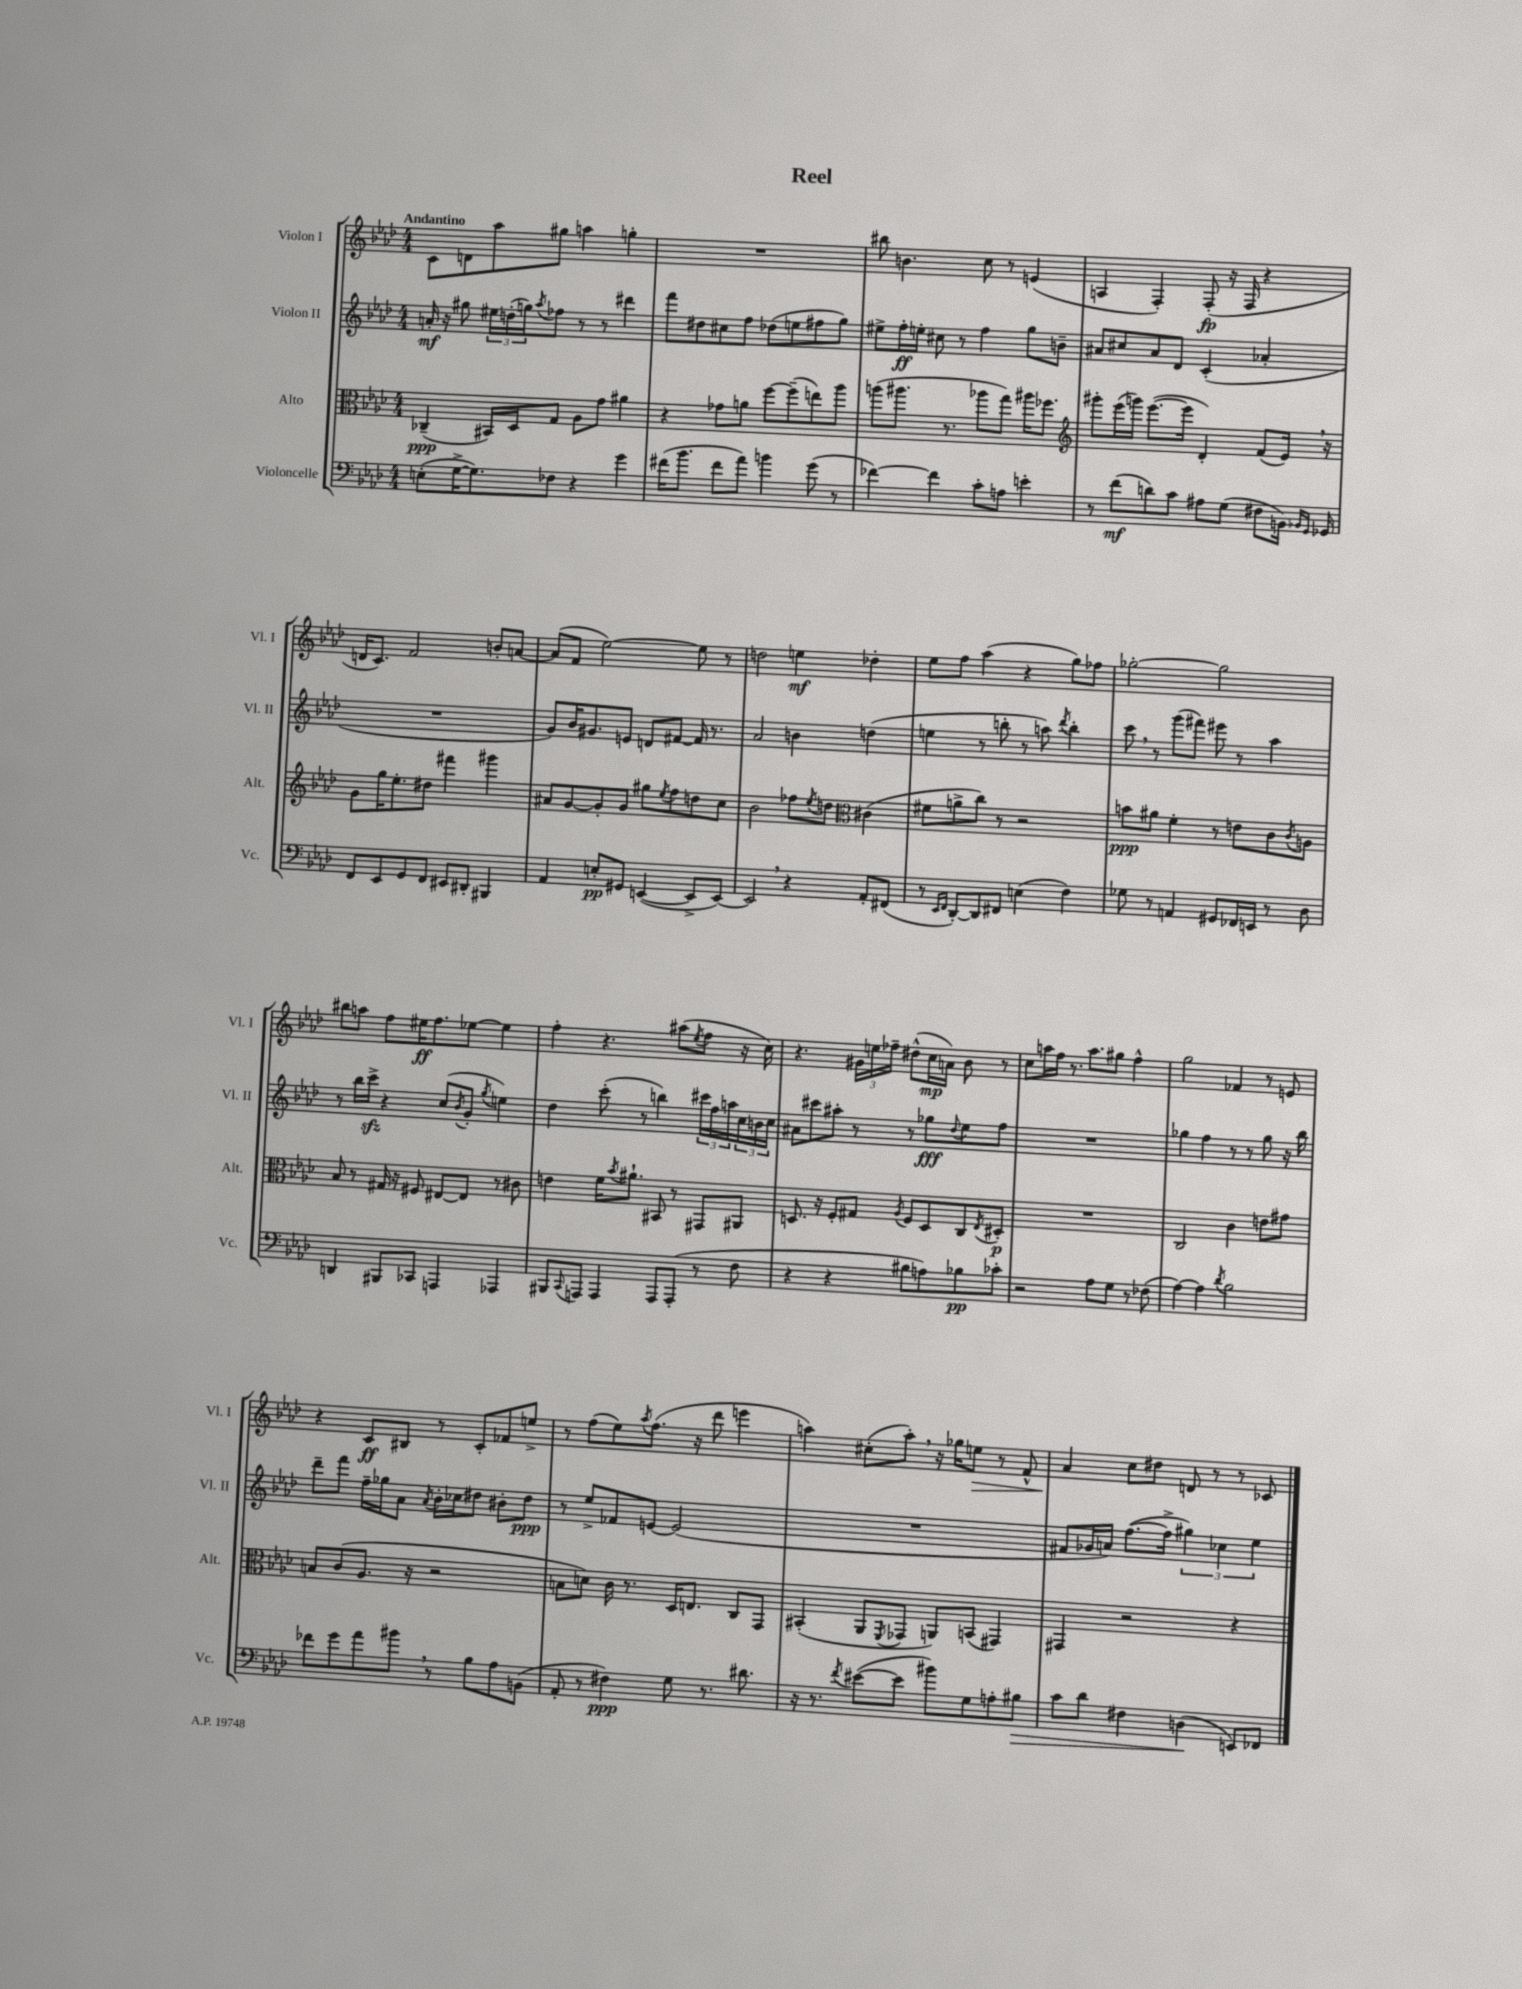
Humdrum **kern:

**kern	**dynam	**kern	**dynam	**kern	**dynam	**kern	**dynam
*part4	*part4	*part3	*part3	*part2	*part2	*part1	*part1
*staff4	*staff4	*staff3	*staff3	*staff2	*staff2	*staff1	*staff1
*I"Violoncelle	*	*I"Alto	*	*I"Violon II	*	*I"Violon I	*
*I'Vc.	*	*I'Alt.	*	*I'Vl. II	*	*I'Vl. I	*
*clefF4	*	*clefC3	*	*clefG2	*	*clefG2	*
*k[b-e-a-d-]	*	*k[b-e-a-d-]	*	*k[b-e-a-d-]	*	*k[b-e-a-d-]	*
*M4/4	*	*M4/4	*	*M4/4	*	*M4/4	*
=1	=1	=1	=1	=1	=1	=1	=1
!	!	!	!	!	!	!LO:TX:a:B:t=Andantino	!
(8En'\L	.	(4C-X~/	ppp	16an'/	mf	8c\L	.
.	.	.	.	16r	.	.	.
[16G^\K	.	.	.	8gg#X\	.	8dn\	.
8.G\])	.	.	.	.	.	.	.
.	.	16BB#X/LL)	.	24ee#X\LL	.	8aa-\	.
.	.	.	.	(24ddn'\	.	.	.
.	.	16D-/J	.	.	.	.	.
.	.	.	.	24ggn\J)	.	.	.
.	.	.	.	8qaa-/	.	.	.
8F-X\J	.	8G/J	.	8ff-X\J	.	8gg#X\J	.
4r	.	8A-\L	.	8r	.	4aan\	.
.	.	8g\J	.	8r	.	.	.
4g\	.	4a#X\	.	4ddd#X\	.	4ggn'\	.
=2	=2	=2	=2	=2	=2	=2	=2
(16f#X\KL	.	4r	.	8fff\L	.	1r	.
8.b-\J	.	.	.	.	.	.	.
.	.	.	.	8dd#X\	.	.	.
8f#\L	.	8g-X\L	.	8cc#X\	.	.	.
8a-\J)	.	8an\J	.	8ff\J	.	.	.
4bn\	.	[8ff\L	.	(8dd-X\L	.	.	.
.	.	(8ff~\]	.	8een\	.	.	.
(8g\	.	8een\)	.	8ff#X\	.	.	.
8r	.	8aa-\J	.	8gg\J)	.	.	.
=3	=3	=3	=3	=3	=3	=3	=3
[4f-X\)	.	(8aan\L	.	8ee#X^\L	.	8bb#X\	.
.	.	8.aa#X\J	.	16ff'\L	ff	4.bn\	.
.	.	.	.	16een'\JJ	.	.	.
4f-\]	.	.	.	8cc#X\	.	.	.
.	.	8.r	.	.	.	.	.
.	.	.	.	8r	.	.	.
8c'\L	.	8aa-X\L	.	4ff\	.	8cc\	.
8An\J	.	8gg\J)	.	.	.	8r	.
4en'\	.	16aa#X\KL	.	8gg\L	.	(4en/	.
.	.	8.ff-X\J	.	.	.	.	.
.	.	.	.	8bn~\J	.	.	.
=4	=4	=4	=4	=4	=4	=4	=4
*	*	*clefG2	*	*	*	*	*
8r	.	8ggg#X'\L	.	8a#X/L	.	4An/	.
(8f\L	mf	(16eee-\L	.	8cc#X/	.	.	.
.	.	16gggn\JJ)	.	.	.	.	.
8dn\)	.	([8.eee-\L	.	8a#/	.	4F'/)	.
8c\J	.	.	.	8d-/J	.	.	.
.	.	16eee-\Jk]	.	.	.	.	.
8A#X\L	.	4d-'/)	.	(4c'/	.	(8F'/	fp
(8G\J	.	.	.	.	.	16r	.
.	.	.	.	.	.	16F/	.
8F#X\L	.	(8f/L	.	4a-X'/	.	4r	.
16BBn\Jk)	.	16e-,/Jk)	.	.	.	.	.
16qqBB-X/LL	.	.	.	.	.	.	.
16qqGG/JJ	.	.	.	.	.	.	.
16GG-X/	.	16r	.	.	.	.	.
!!LO:LB:g=z
=5	=5	=5	=5	=5	=5	=5	=5
8FF/L	.	8g\L	.	1r	.	16dn/KL	.
.	.	.	.	.	.	8.c/J)	.
8EE-/	.	16gg\K	.	.	.	.	.
.	.	8.ee-'\	.	.	.	.	.
8GG/	.	.	.	.	.	2f/	.
8FF/J	.	8dd#X\J	.	.	.	.	.
8EE#X/L	.	4fff#X\	.	.	.	.	.
8DD#X'/J	.	.	.	.	.	.	.
4BBB#X/	.	4ggg#X\	.	.	.	8bn'/L	.
.	.	.	.	.	.	[8an/J	.
=6	=6	=6	=6	=6	=6	=6	=6
4AA-/	.	8a#X/L	.	8g/L)	.	(8a/L]	.
.	.	[8g/	.	16b-/K	.	8f/J	.
.	.	.	.	8.g#X/	.	.	.
8En'/L	pp	8g'/]	.	.	.	[2ee-\)	.
8GG#X/J	.	8g/J	.	8en/J	.	.	.
([4EEn/	.	8gg#X\L	.	8dn/L	.	.	.
.	.	8qee-/	.	.	.	.	.
.	.	8ff\	.	[8f#X/J	.	.	.
8EE^/L]	.	8ddn\	.	16f#/]	.	8ee-\]	.
.	.	.	.	8.r	.	.	.
[8EE/J)	.	8cc\J	.	.	.	8r	.
=7	=7	=7	=7	=7	=7	=7	=7
2EE,/]	.	2b-\	.	2a-/	.	2ddn\	.
4r	.	8ff-X\L	.	4bn\	.	4een\	mf
.	.	8qee-/	.	.	.	.	.
.	.	8ddn\J	.	.	.	.	.
*	*	*clefC3	*	*	*	*	*
8AA-'/L	.	(4c#X\	.	(4ddn\	.	4dd-X'\	.
(8FF#X/J	.	.	.	.	.	.	.
=8	=8	=8	=8	=8	=8	=8	=8
8r	.	8f#X\L	.	4een\	.	8ee-\L	.
16qqEE-/LL	.	.	.	.	.	.	.
16qqFF/JJ	.	.	.	.	.	.	.
[8DD-'/L)	.	8an^\	.	.	.	8ff\J	.
8DD-/]	.	8cc\J)	.	8r	.	(4aa-\	.
8FF#X/J	.	8r	.	8bbn'\	.	.	.
(4En\	.	2r	.	8r	.	4r	.
.	.	.	.	8aan\)	.	.	.
.	.	.	.	8qddd-/	.	.	.
4F\)	.	.	.	4bb'\	.	8gg\L)	.
.	.	.	.	.	.	8ff-X\J	.
=9	=9	=9	=9	=9	=9	=9	=9
8G-X\	.	8bn\L	ppp	8ccc,\	.	[2gg-X'\	.
8r	.	8a#X\J	.	8r	.	.	.
4AAn/	.	4f'\	.	(8ggg\L	.	.	.
.	.	.	.	8fff#X\J)	.	.	.
8GG#X/L	.	8r	.	8eee#X\	.	2gg-\]	.
16FF-X/L	.	8en\L	.	8r	.	.	.
16EEn/JJ	.	.	.	.	.	.	.
8r	.	8c\	.	4aa-\	.	.	.
.	.	8qc/	.	.	.	.	.
8D-\	.	8An\J	.	.	.	.	.
!!LO:LB:g=z
=10	=10	=10	=10	=10	=10	=10	=10
4DDn/	.	8B-/	.	8r	.	8bb#X\L	.
.	.	8r	.	16bb-\LL	.	8aan\J	.
.	.	.	.	16ccczz^\JJ	.	.	.
8BBB#X/L	.	16G#X/	.	4r	.	8ff\L	.
.	.	16r	.	.	.	.	.
8CC-X/J	.	8F#X/	.	.	.	16ee#X\K	ff
.	.	.	.	.	.	8.ff\	.
4AAAn/	.	[8E#X/L	.	(8cc/L	.	.	.
.	.	.	.	8qb-/	.	.	.
.	.	8E#/J]	.	8g'/J	.	[8ee-X\J	.
.	.	.	.	8qgg/	.	.	.
4AAA-X/	.	8r	.	4een\)	.	4ee-\]	.
.	.	8c#X\	.	.	.	.	.
=11	=11	=11	=11	=11	=11	=11	=11
8BBB#X/L	.	4en\	.	4dd-\	.	4ff'\	.
8qqCC/	.	.	.	.	.	.	.
8AAAn/J	.	.	.	.	.	.	.
4AAA/	.	16f\KL	.	(8ccc'\	.	4.r	.
.	.	8qb-/	.	.	.	.	.
.	.	8.a#X`\J	.	.	.	.	.
.	.	.	.	8r	.	.	.
8AAA/L	.	8BB#X/	.	4bbn\)	.	.	.
(8AAA'/J	.	8r	.	.	.	(8aa#X\L	.
.	.	.	.	.	.	8qee-/	.
8r	.	8GG#X/L	.	24ccc#X\LL	.	8ff\J	.
.	.	.	.	24ff\	.	.	.
.	.	.	.	24aan\	.	.	.
8F\	.	8AA#X/J	.	24cc\	.	16r	.
.	.	.	.	24bn\	.	.	.
.	.	.	.	.	.	16cc\)	.
.	.	.	.	24cc\JJ	.	.	.
=12	=12	=12	=12	=12	=12	=12	=12
4r	.	8.Dn/	.	8a#X\L	.	4.r	.
.	.	.	.	8ccc#X\	.	.	.
.	.	16r	.	.	.	.	.
4r	.	8F'/L	.	8aa#X'\J	.	.	.
.	.	8G#X/J	.	8r	.	24g#X\LL	.
.	.	.	.	.	.	24een\	.
.	.	.	.	.	.	24ff-X~\JJ	.
.	.	8qA-/	.	.	.	.	.
8B#X\L	.	8F/L	.	8r	.	(8dd#X^^\L	.
8An\)	.	8D/	.	8gg-X\L	fff	16cc\L	mp
.	.	.	.	.	.	16an\JJ)	.
.	.	.	.	8qqdd-/	.	.	.
8B-X\	pp	8C/	.	8ee-\	.	8b-\	.
.	.	8qE-/	.	.	.	.	.
8c-X'\J	.	8D#X'/J	p	8ff\J	.	8r	.
=13	=13	=13	=13	=13	=13	=13	=13
2r	.	1r	.	1r	.	8cc\L	.
.	.	.	.	.	.	16aan\L	.
.	.	.	.	.	.	16ff\JJ	.
.	.	.	.	.	.	8.r	.
.	.	.	.	.	.	8.aa\L	.
8A-\L	.	.	.	.	.	.	.
8G\J	.	.	.	.	.	8gg#X\J	.
8r	.	.	.	.	.	4ff^^\	.
(8F-X\	.	.	.	.	.	.	.
=14	=14	=14	=14	=14	=14	=14	=14
[4A-\)	.	2C/	.	4gg-X\	.	2gg\	.
4A-\]	.	.	.	4ff\	.	.	.
8qd-/	.	.	.	.	.	.	.
2B-\	.	4c\	.	8r	.	4f-X/	.
.	.	.	.	8r	.	.	.
.	.	8en\L	.	8gg-\	.	8r	.
.	.	8g#X\J	.	16r	.	8en/	.
.	.	.	.	16bb-\	.	.	.
!!LO:LB:g=z
=15	=15	=15	=15	=15	=15	=15	=15
8f-X\L	.	8Bn/L	.	8ddd-~\L	.	4r	.
8g\	.	(8c/	.	8fff\J	.	.	.
8a-\	.	8.A-/J	.	16ff~\LL	.	8c/L	ff
.	.	.	.	16gg-X\J	.	.	.
8b#X,\J	.	.	.	8a-\J	.	8B#X/J	.
.	.	16r	.	.	.	.	.
.	.	.	.	8qa-/	.	.	.
8r	.	2r	.	16b-'\LL	.	8r	.
.	.	.	.	16cc-X\J	.	.	.
8B-\L	.	.	.	8dd#X\J	.	8c'/L	.
8A-\	.	.	.	8b#X'\L	.	8f-X/	.
(8BBn\J	.	.	.	8dd#\J	ppp	8een^/J	.
=16	=16	=16	=16	=16	=16	=16	=16
8AA-'/	.	8Bn\L	.	8r	.	8r	.
8r	.	8dn\J)	.	8ee-^/L	.	(8ff\L	.
4F#X\)	ppp	16c\	.	8f-X/	.	8ee-\)	.
.	.	8.r	.	.	.	.	.
.	.	.	.	.	.	8qaa-/	.
.	.	.	.	[8en/J	.	(8.ff\J	.
8G\	.	16D-/KL	.	(2e/]	.	.	.
.	.	8.En/J	.	.	.	16r	.
8.r	.	.	.	.	.	8ddd-\	.
.	.	8C/L	.	.	.	4eeen\	.
8.d#X\	.	.	.	.	.	.	.
.	.	8GG/J	.	.	.	.	.
=17	=17	=17	=17	=17	=17	=17	=17
16r	.	(4BB#X'/	.	1r	.	4aan\)	.
8.r	.	.	.	.	.	.	.
8qf/	.	.	.	.	.	.	.
([8e#X\L	.	8AA-/L	.	.	.	(8cc#X'\L	.
.	.	8qFF/	.	.	.	.	.
8e#\J]	.	8GG-X/J	.	.	.	8aa',\J)	.
8b#X\L)	.	8AAn/L)	.	.	.	16r	.
.	.	.	.	.	.	16gg-X\KL	.
!	!	!	!	!	!	!	!LO:HP:b
8G\	.	(8BBn/J	.	.	.	8een\J	>
8An'\	.	4GG#X/)	.	.	.	8r	.
!	!LO:HP:b	!	!	!	!	!	!
8B#X\J	>	.	.	.	.	8f^^/	.
=18	=18	=18	=18	=18	=18	=18	=18
8c\L	.	4GG#X/	.	8f#X/L	.	4a-/	.
8d-\J	.	.	.	16g-X/L	.	.	.
.	.	.	.	16an/JJ)	.	.	.
4F#X\	.	2r	.	([8.ff\L	.	8cc\L	]
.	.	.	.	.	.	8dd#X\J	.
.	.	.	.	16ff^\Jk]	.	.	.
(4Dn\	.	.	.	6gg#X\)	.	8dn/	.
.	.	.	.	.	.	8r	.
.	.	.	.	6cc-X\	.	.	.
8EEn/L)	]	4r	.	.	.	8r	.
.	.	.	.	6ee-\	.	.	.
8FF-X/J	.	.	.	.	.	8c-X/	.
==	==	==	==	==	==	==	==
*-	*-	*-	*-	*-	*-	*-	*-
